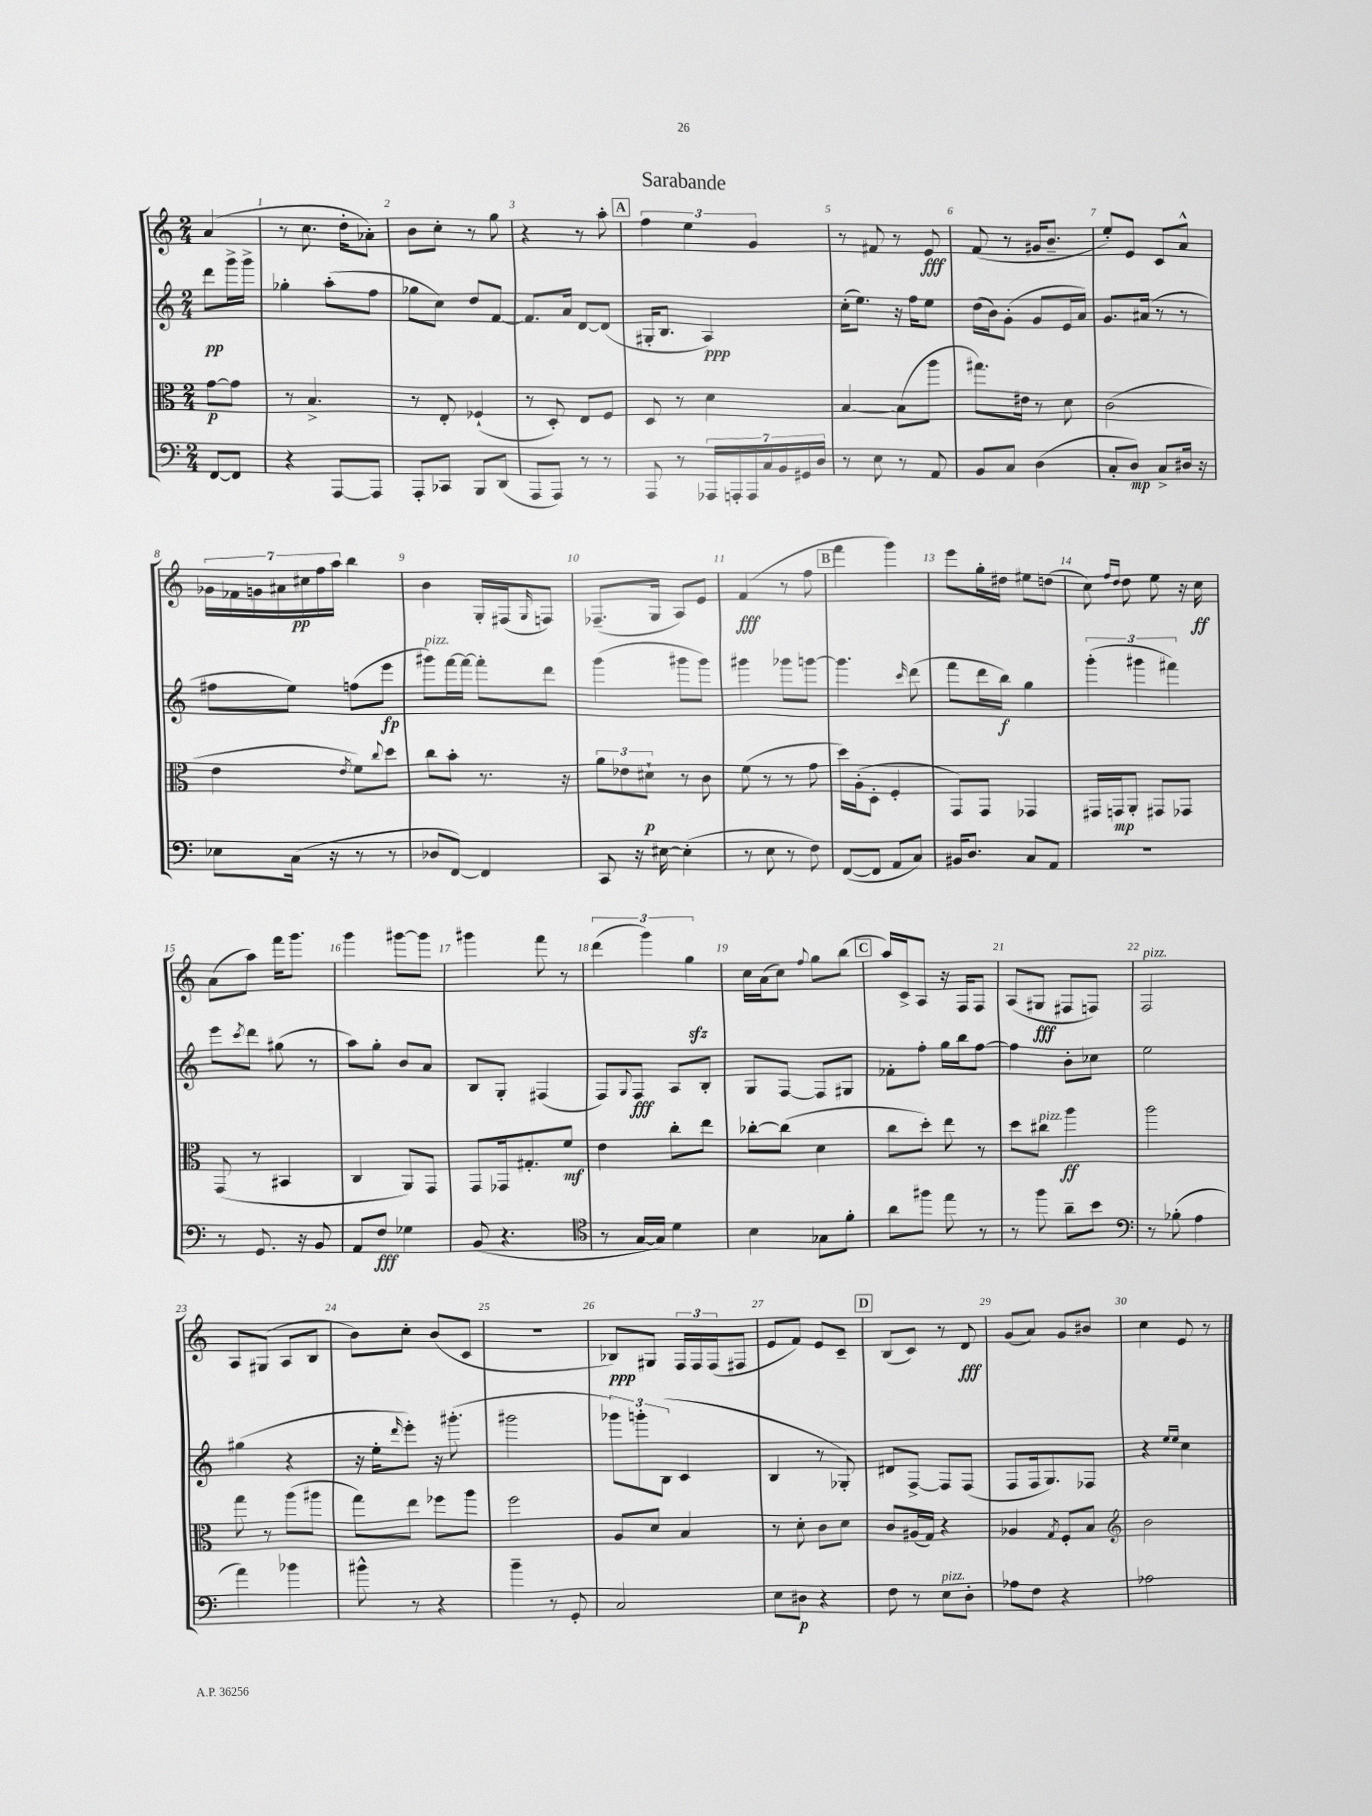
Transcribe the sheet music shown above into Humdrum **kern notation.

**kern	**dynam	**kern	**dynam	**kern	**dynam	**kern	**dynam
*part4	*part4	*part3	*part3	*part2	*part2	*part1	*part1
*staff4	*staff4	*staff3	*staff3	*staff2	*staff2	*staff1	*staff1
*clefF4	*	*clefC3	*	*clefG2	*	*clefG2	*
*k[]	*	*k[]	*	*k[]	*	*k[]	*
*M2/4	*	*M2/4	*	*M2/4	*	*M2/4	*
=	=	=	=	=	=	=	=
[8FF/L	.	[8g\L	p	8ddd\L	pp	(4a/	.
8FF/J]	.	8g\J]	.	16ggg^\L	.	.	.
.	.	.	.	16ggg^\JJ	.	.	.
=1	=1	=1	=1	=1	=1	=1	=1
4r	.	8r	.	4gg-X'\	.	8r	.
.	.	4.B^/	.	.	.	8.cc\	.
[8AAA/L	.	.	.	(8aa'\L	.	.	.
.	.	.	.	.	.	16dd'\KL	.
8AAA/J]	.	.	.	8ff\J	.	8a-X'\J)	.
=2	=2	=2	=2	=2	=2	=2	=2
8AAA'/L	.	8r	.	8gg-X\L	.	8b\L	.
8CC-X/J	.	8E'/	.	8cc\J)	.	8cc'\J	.
8BBB/L	.	(4F-X`/	.	8dd/L	.	8r	.
(8DD/J	.	.	.	[8f/J	.	8gg\	.
=3	=3	=3	=3	=3	=3	=3	=3
8AAA/L	.	8r	.	8.f/L]	.	4r	.
8AAA/J)	.	8D'/)	.	.	.	.	.
.	.	.	.	16a/Jk	.	.	.
8r	.	8E/L	.	[8d/L	.	8r	.
8r	.	8F/J	.	(8d/J]	.	8aa'\	.
!!LO:REH:place=s1:t=A
=4	=4	=4	=4	=4	=4	=4	=4
8AAA/	.	8D/	.	16G#X'/KL	.	6ff\	.
.	.	.	.	8.B/J	.	.	.
8r	.	8r	.	.	.	.	.
.	.	.	.	.	.	6ee\	.
28AAA-X/LL	.	4d\	.	4A/)	ppp	.	.
28AAAn'/	.	.	.	.	.	.	.
28AAA/	.	.	.	.	.	.	.
.	.	.	.	.	.	6g/	.
28C/	.	.	.	.	.	.	.
28BB/	.	.	.	.	.	.	.
28GG#X/	.	.	.	.	.	.	.
28D/JJ	.	.	.	.	.	.	.
=5	=5	=5	=5	=5	=5	=5	=5
8r	.	[4B/	.	(16cc'\KL	.	8r	.
.	.	.	.	8.ee\J)	.	.	.
8E\	.	.	.	.	.	8f#X/	.
8r	.	(8B\L]	.	16r	.	8r	.
.	.	.	.	16ff\KL	.	.	.
8AA/	.	8aa\J	.	8ee\J	.	8e/	fff
=6	=6	=6	=6	=6	=6	=6	=6
8BB/L	.	8.gg#X\L)	.	(16dd\LL	.	(8f/	.
.	.	.	.	16b\J)	.	.	.
8C/J	.	.	.	(8g'\J	.	8r	.
.	.	16e#X\Jk	.	.	.	.	.
(4D\	.	8r	.	8g/L	.	16g#X/KL	.
.	.	.	.	.	.	8.b~/J	.
.	.	8d\	.	16e/L	.	.	.
.	.	.	.	16a/JJ)	.	.	.
=7	=7	=7	=7	=7	=7	=7	=7
8C'/L	.	(2c\	.	8.g/L	.	8ee'/L)	.
8D/J)	mp	.	.	.	.	8e/J	.
.	.	.	.	(16a#X/Jk	.	.	.
8C^/L	.	.	.	8r	.	8c/L	.
16D#X/Jk	.	.	.	8r	.	8a^^/J	.
16r	.	.	.	.	.	.	.
!!LO:LB:g=z
=8	=8	=8	=8	=8	=8	=8	=8
8E-X\L	.	4e\	.	8ff#X\L	.	28g-X\LL	.
.	.	.	.	.	.	28f-X\	.
.	.	.	.	.	.	28gn\	.
.	.	.	.	.	.	28a#X\	.
(16C\Jk	.	.	.	8ee\J)	.	.	.
.	.	.	.	.	.	28cc#X\	pp
.	.	.	.	.	.	28ff\	.
16r	.	.	.	.	.	.	.
.	.	.	.	.	.	28aa\JJ	.
.	.	8qe/	.	.	.	.	.
8r	.	8f\L)	.	(8ffn\L	.	4bb\	.
.	.	8qqcc/	.	.	.	.	.
8r	.	8dd\J	.	8eee\J	fp	.	.
=9	=9	=9	=9	=9	=9	=9	=9
!	!	!	!	!LO:TX:a:i:t=pizz.	!	!	!
8D-X/L	.	8cc\L	.	8ggg#X\L)	.	4b\	.
[8FF/J)	.	8b'\J	.	[16fff\L	.	.	.
.	.	.	.	16fff\JJ_	.	.	.
4FF/]	.	8.r	.	8fff'\L]	.	16G'/LL	.
.	.	.	.	.	.	(16F#X/J	.
.	.	.	.	.	.	16qqG/	.
.	.	.	.	8ddd\J	.	8Fn/J)	.
.	.	16r	.	.	.	.	.
=10	=10	=10	=10	=10	=10	=10	=10
8CC/	.	12a\L	.	(4ggg\	.	(8.F-X~/L	.
.	.	12e-X\	.	.	.	.	.
16r	.	.	.	.	.	.	.
.	.	12d#X`\J	p	.	.	.	.
[16E#X\	.	.	.	.	.	16G/Jk	.
(4E#'\]	.	8r	.	8ggg#X\L	.	8A/L)	.
.	.	8c\	.	8ggg#\J)	.	8e/J	.
=11	=11	=11	=11	=11	=11	=11	=11
8r	.	(8f\	.	4ggg#X\	.	(4f/	fff
8E\	.	8r	.	.	.	.	.
8r	.	8r	.	8ggg-X\L	.	8r	.
8F\)	.	8g\	.	[8gggn\J	.	8ff\	.
!!LO:REH:place=s1:t=B
=12	=12	=12	=12	=12	=12	=12	=12
([8FF/L	.	16dd\LL)	.	4.ggg\]	.	4fff\	.
.	.	(16A'\J	.	.	.	.	.
8FF/J]	.	8D'\J	.	.	.	.	.
8AA/L	.	4F'/	.	.	.	4ggg\)	.
.	.	.	.	16qqccc/	.	.	.
8C/J)	.	.	.	(8ddd\	.	.	.
=13	=13	=13	=13	=13	=13	=13	=13
16BB#X/KL	.	8GG/L)	.	8fff\L	.	8eee\L	.
8.D/J	.	.	.	.	.	.	.
.	.	8GG/J	.	16ddd\L	.	16gg'\L	.
.	.	.	.	16bb\JJ)	f	16dd#X\JJ	.
8C/L	.	4GG-X/	.	4gg\	.	8ee#X\L	.
8AA/J	.	.	.	.	.	(8ddn\J	.
=14	=14	=14	=14	=14	=14	=14	=14
2r	.	16GG#X/LL	.	(6ggg'\	.	8cc\)	.
.	.	16GGn/J	mp	.	.	.	.
.	.	.	.	.	.	16qqff/LL	.
.	.	.	.	.	.	16qqdd/JJ	.
.	.	8AA'/J	.	.	.	8dd\	.
.	.	.	.	6ggg#X\	.	.	.
.	.	8GG#X/L	.	.	.	8ee\	.
.	.	.	.	6fff#X\)	.	.	.
.	.	8GG-X/J	.	.	.	16r	.
.	.	.	.	.	.	16cc\	ff
!!LO:LB:g=z
=15	=15	=15	=15	=15	=15	=15	=15
8r	.	(8GG/	.	8eee\L	.	(8a\L	.
.	.	.	.	8qccc/	.	.	.
8.GG/	.	8r	.	8ddd\J	.	8aa\J)	.
.	.	4BB#X/	.	(8gg#X\	.	16fff\KL	.
16r	.	.	.	.	.	8.ggg\J	.
8BB/	.	.	.	8r	.	.	.
=16	=16	=16	=16	=16	=16	=16	=16
8AA/L	.	4C/	.	8aa\L)	.	4ggg\	.
8F/J	fff	.	.	8gg'\J	.	.	.
4G-X\	.	8AA/L)	.	8b/L	.	[8ggg#X\L	.
.	.	8GG/J	.	8a/J	.	8ggg#\J]	.
=17	=17	=17	=17	=17	=17	=17	=17
(8BB/	.	8GG/L	.	8B/L	.	4ggg#X\	.
4.r	.	16GG-X/k	.	8G'/J	.	.	.
.	.	8.G#X'/	.	.	.	.	.
.	.	.	.	(4F#X/	.	8fff\	.
.	.	8f/J	mf	.	.	8r	.
=18	=18	=18	=18	=18	=18	=18	=18
*clefC4	*	*	*	*	*	*	*
8r	.	4e\	.	8F/L)	.	(6ddd\	.
.	.	.	.	8qqG/	.	.	.
[16G/LL	.	.	.	8F/J	fff	.	.
.	.	.	.	.	.	6ggg\)	.
16G/JJ])	.	.	.	.	.	.	.
4d\	.	8cc'\L	.	8A/L	.	.	.
.	.	.	.	.	.	6ggzz\	.
.	.	8ee\J	.	8B'/J	.	.	.
=19	=19	=19	=19	=19	=19	=19	=19
4B\	.	[8cc-X'\L	.	8G/L	.	16cc\LL	.
.	.	.	.	.	.	(16a\J	.
.	.	(8cc-\J]	.	[8F/J	.	8cc\J)	.
.	.	.	.	.	.	8qqff/	.
8G-X\L	.	4d\	.	8F/L]	.	8gg\L	.
8f'\J	.	.	.	8G#X/J	.	(8bb\J	.
!!LO:REH:place=s1:t=C
=20	=20	=20	=20	=20	=20	=20	=20
8a\L	.	8cc\L	.	8f-X'\L	.	16aa/LL)	.
.	.	.	.	.	.	16c^/J	.
8ff#X\J	.	8dd'\J)	.	8ff'\J	.	8A/J	.
8ee\	.	8ee\	.	16gg\LL	.	16r	.
.	.	.	.	16bb\J	.	16F/KL	.
8r	.	8r	.	[8ff\J	.	8F/J	.
=21	=21	=21	=21	=21	=21	=21	=21
8r	.	8dd\L	.	4ff\]	.	(8A/L	.
!	!	!LO:TX:a:i:t=pizz.	!	!	!	!	!
8ff\	.	8cc#X\J	.	.	.	8G#X/J	fff
8a~\L	.	4aa\	ff	8b'\L	.	8F#X/L	.
8b\J	.	.	.	8cc-X\J	.	8Fn/J)	.
=22	=22	=22	=22	=22	=22	=22	=22
*clefF4	*	*	*	*	*	*	*
!	!	!	!	!	!	!LO:TX:a:i:t=pizz.	!
8r	.	2aa\	.	2ee\	.	2F/	.
(8B-X'\	.	.	.	.	.	.	.
4A\	.	.	.	.	.	.	.
!!LO:LB:g=z
=23	=23	=23	=23	=23	=23	=23	=23
4a\)	.	8gg\	.	(4gg#X\	.	8A/L	.
.	.	8r	.	.	.	(8G#X/J	.
4b-X\	.	(8aa\L	.	4r	.	8A/L	.
.	.	8aa#X\J	.	.	.	8B/J	.
=24	=24	=24	=24	=24	=24	=24	=24
8b#X^^\	.	8gg\L)	.	16r	.	8b\L)	.
.	.	.	.	16ee'\KL	.	.	.
.	.	.	.	16qqddd/	.	.	.
8r	.	8ee\J	.	8eee'\J)	.	8cc'\J	.
4r	.	8ff-X\L	.	16r	.	(8b/L	.
.	.	.	.	(8.ggg#X'\	.	.	.
.	.	8aa\J	.	.	.	8c/J	.
=25	=25	=25	=25	=25	=25	=25	=25
4b~\	.	2ff\	.	2ggg#X\	.	2r	.
8r	.	.	.	.	.	.	.
8GG'/	.	.	.	.	.	.	.
=26	=26	=26	=26	=26	=26	=26	=26
2C/	.	8A/L	.	12ggg-X\L)	.	8B-X/L)	ppp
.	.	.	.	12gggn'\	.	.	.
.	.	8d/J	.	.	.	8G#X/J	.
.	.	.	.	(12B\J	.	.	.
.	.	4B/	.	4c/	.	24F/LL	.
.	.	.	.	.	.	24F/	.
.	.	.	.	.	.	(24F/J	.
.	.	.	.	.	.	8F#X/J	.
=27	=27	=27	=27	=27	=27	=27	=27
8E\L	.	8r	.	4B/	.	8e/L	.
8D#X\J	p	8d'\	.	.	.	8f/J)	.
4r	.	8c\L	.	8r	.	8e/L	.
.	.	8d\J	.	8G-X'/)	.	8c~/J	.
!!LO:REH:place=s1:t=D
=28	=28	=28	=28	=28	=28	=28	=28
8F\	.	8c/L	.	8d#X/L	.	(8B/L	.
8r	.	(16A#X/L	.	[8F^/J	.	8c/J)	.
.	.	16G/JJ)	.	.	.	.	.
!LO:TX:a:i:t=pizz.	!	!	!	!	!	!	!
8E\L	.	4r	.	8F/L]	.	8r	.
8D'\J	.	.	.	(8F/J	.	8d/	fff
=29	=29	=29	=29	=29	=29	=29	=29
8A-X\L	.	4A-X/	.	8F/L	.	(8g/L	.
8F\J	.	.	.	16F/k	.	8a/J)	.
.	.	.	.	8.G/)	.	.	.
.	.	8qG/	.	.	.	.	.
4r	.	8F'/L	.	.	.	8g/L	.
.	.	8B/J	.	8F-X/J	.	8b#X/J	.
=30	=30	=30	=30	=30	=30	=30	=30
*	*	*clefG2	*	*	*	*	*
2A-X\	.	2b\	.	4r	.	4cc\	.
.	.	.	.	16qqee/LL	.	.	.
.	.	.	.	16qqee/JJ	.	.	.
.	.	.	.	4cc\	.	8e/	.
.	.	.	.	.	.	8r	.
==	==	==	==	==	==	==	==
*-	*-	*-	*-	*-	*-	*-	*-
